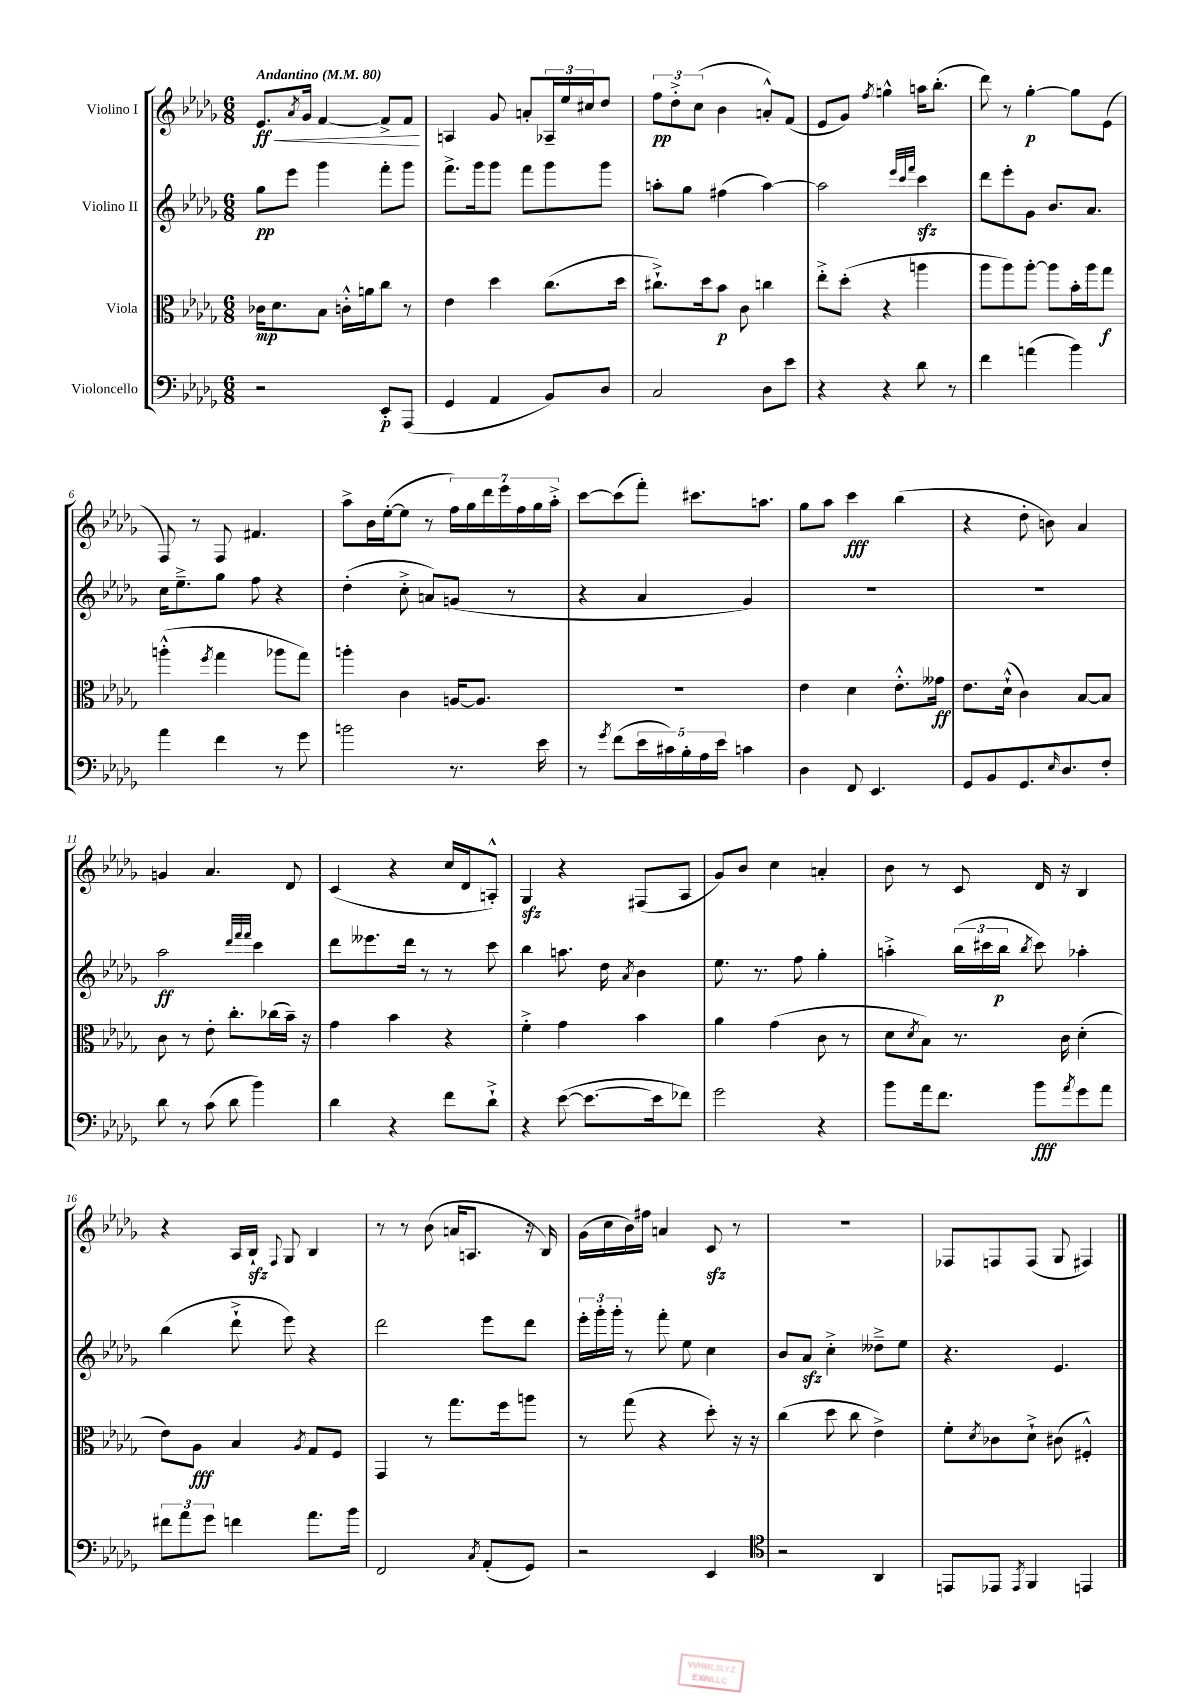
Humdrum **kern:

**kern	**dynam	**kern	**dynam	**kern	**dynam	**kern	**dynam
*part4	*part4	*part3	*part3	*part2	*part2	*part1	*part1
*staff4	*staff4	*staff3	*staff3	*staff2	*staff2	*staff1	*staff1
*I"Violoncello	*	*I"Viola	*	*I"Violino II	*	*I"Violino I	*
*clefF4	*	*clefC3	*	*clefG2	*	*clefG2	*
*k[b-e-a-d-g-]	*	*k[b-e-a-d-g-]	*	*k[b-e-a-d-g-]	*	*k[b-e-a-d-g-]	*
*M6/8	*	*M6/8	*	*M6/8	*	*M6/8	*
*MM80	*	*MM80	*	*MM80	*	*MM80	*
=1	=1	=1	=1	=1	=1	=1	=1
!	!	!	!	!	!	!LO:TX:a:B:t=Andantino	!
!	!	!	!	!	!	!	!LO:HP:b
2r	.	16c-X\KL	mp	8gg-\L	pp	8.e-/L	< ff
.	.	8.d-\	.	.	.	.	.
.	.	.	.	8eee-\J	.	.	.
.	.	.	.	.	.	8qa-/	.
.	.	.	.	.	.	16g-/Jk	.
.	.	8B-\J	.	4ggg-\	.	[4f/	.
.	.	16cn'^^\LL	.	.	.	.	.
.	.	16an\J	.	.	.	.	.
8EE-'/L	p	8cc\J	.	8fff'\L	.	8f^/L]	.
(8AAA-/J	.	8r	.	8ggg-\J	.	8f/J	.
.	.	.	.	.	.	.	[
=2	=2	=2	=2	=2	=2	=2	=2
4GG-/	.	4e-\	.	8.fff^\L	.	4An/	.
.	.	.	.	16ggg-\k	.	.	.
4AA-/	.	4dd-\	.	8ggg-\J	.	8g-/	.
.	.	.	.	8fff\L	.	8an'/L	.
8BB-/L)	.	(8.cc\L	.	8ggg-\	.	24A-X~/L	.
.	.	.	.	.	.	24ee-/	.
.	.	.	.	.	.	24cc#X/J	.
8D-/J	.	.	.	8ggg-\J	.	8dd-/J	.
.	.	16dd-\Jk	.	.	.	.	.
=3	=3	=3	=3	=3	=3	=3	=3
2C/	.	8.cc#X`^\L)	.	8aan'\L	.	12ff\L	pp
.	.	.	.	.	.	12dd-'^\	.
.	.	.	.	8gg-\J	.	.	.
.	.	.	.	.	.	(12cc\J	.
.	.	16dd-\k	.	.	.	.	.
.	.	8b-\J	p	(4ff#X\	.	4b-\	.
.	.	8c\	.	.	.	.	.
8D-\L	.	4ccn\	.	[4aa\)	.	8an'^^/L)	.
8e-\J	.	.	.	.	.	(8f/J	.
=4	=4	=4	=4	=4	=4	=4	=4
4r	.	8ee-'^\L	.	2aa\]	.	8e-/L	.
.	.	(8dd-'\J	.	.	.	8g-/J)	.
.	.	.	.	.	.	8qff/	.
4r	.	4r	.	.	.	4ggn^^\	.
.	.	.	.	32qqeee-/LLL	.	.	.
.	.	.	.	32qqccc/	.	.	.
.	.	.	.	32qqfff/JJJ	.	.	.
8d-\	.	4aan\	.	4ccczz\	.	16aan\KL	.
.	.	.	.	.	.	(8.bb-'\J	.
8r	.	.	.	.	.	.	.
=5	=5	=5	=5	=5	=5	=5	=5
4f\	.	8aa-\L	.	8ddd-\L	.	8ddd-\)	.
.	.	8aa-\)	.	8eee-'\	.	8r	.
(4an\	.	[8aa-'\J	.	8g-\J	.	[4gg-'\	p
.	.	8aa-\L]	.	8.b-/L	.	.	.
4b-\)	.	16b-'\L	.	.	.	8gg-\L]	.
.	.	16aa-\J	.	8.a-/J	.	.	.
.	.	8gg-\J	f	.	.	(8e-\J	.
!!LO:LB:g=z
=6	=6	=6	=6	=6	=6	=6	=6
4a-\	.	(4aan'^^\	.	16cc\KL	.	8F/)	.
.	.	.	.	8.ee-~^\	.	.	.
.	.	.	.	.	.	8r	.
.	.	8qff/	.	.	.	.	.
4f\	.	4gg-\	.	8gg-\J	.	8F/	.
.	.	.	.	8ff\	.	4.f#X/	.
8r	.	8aa-X\L	.	4r	.	.	.
8g-\	.	8gg-\J)	.	.	.	.	.
=7	=7	=7	=7	=7	=7	=7	=7
2bn\	.	4aan'\	.	(4dd-'\	.	8aa-^\L	.
.	.	.	.	.	.	16b-\L	.
.	.	.	.	.	.	([16ee-'\J	.
.	.	4c\	.	8cc'^\	.	8ee-\J]	.
.	.	.	.	8an/L)	.	8r	.
8.r	.	[16An/KL	.	(8gn/J	.	28ff\LL)	.
.	.	.	.	.	.	28gg-\	.
.	.	8.A/J]	.	.	.	.	.
.	.	.	.	.	.	28ddd-\	.
.	.	.	.	.	.	28eee-\	.
.	.	.	.	8r	.	.	.
.	.	.	.	.	.	28ff\	.
.	.	.	.	.	.	28gg-\	.
16e-\	.	.	.	.	.	.	.
.	.	.	.	.	.	28aa-'^\JJ	.
=8	=8	=8	=8	=8	=8	=8	=8
8r	.	2.r	.	4r	.	[8ccc\L	.
8qg-/	.	.	.	.	.	.	.
(8f\L	.	.	.	.	.	(8ccc\]	.
20e-\L	.	.	.	4a-/	.	8fff'\J)	.
20c#X\)	.	.	.	.	.	.	.
20B-'\	.	.	.	.	.	.	.
.	.	.	.	.	.	8.ccc#X\L	.
20A-\	.	.	.	.	.	.	.
20e-\JJ	.	.	.	.	.	.	.
4cn\	.	.	.	4g-/)	.	.	.
.	.	.	.	.	.	8.aan\J	.
=9	=9	=9	=9	=9	=9	=9	=9
4D-\	.	4e-\	.	2.r	.	8gg-\L	.
.	.	.	.	.	.	8aa-\J	.
8FF/	.	4d-\	.	.	.	4ccc\	fff
4.EE-/	.	.	.	.	.	.	.
.	.	8.e-'^^\L	.	.	.	(4bb-\	.
.	.	16g--X\Jk	ff	.	.	.	.
=10	=10	=10	=10	=10	=10	=10	=10
8GG-/L	.	8.e-\L	.	2.r	.	4r	.
8BB-/	.	.	.	.	.	.	.
.	.	(16d-`^^\Jk	.	.	.	.	.
8.GG-/	.	4c\)	.	.	.	8dd-'\	.
.	.	.	.	.	.	8bn\)	.
16qqE-/	.	.	.	.	.	.	.
8.D-/	.	.	.	.	.	.	.
.	.	[8B-/L	.	.	.	4a-/	.
8F'/J	.	8B-/J]	.	.	.	.	.
!!LO:LB:g=z
=11	=11	=11	=11	=11	=11	=11	=11
8d-\	.	8c\	.	2aa-\	ff	4gn/	.
8r	.	8r	.	.	.	.	.
(8c\	.	8e-'\	.	.	.	4.a-/	.
8d-\	.	8.cc'\L	.	.	.	.	.
.	.	.	.	32qqddd-/LLL	.	.	.
.	.	.	.	32qqfff/	.	.	.
.	.	.	.	32qqfff/JJJ	.	.	.
4b-\)	.	.	.	4ccc\	.	.	.
.	.	(16cc-X\L	.	.	.	.	.
.	.	16b-~\JJ)	.	.	.	8d-/	.
.	.	16r	.	.	.	.	.
=12	=12	=12	=12	=12	=12	=12	=12
4d-\	.	4g-\	.	8ddd-\L	.	(4c/	.
.	.	.	.	8.eee--X\	.	.	.
4r	.	4b-\	.	.	.	4r	.
.	.	.	.	16ddd-\Jk	.	.	.
.	.	.	.	8r	.	.	.
8f\L	.	4r	.	8r	.	16cc/LL	.
.	.	.	.	.	.	16d-/J	.
8d-`^\J	.	.	.	8ccc\	.	8An'^^/J)	.
=13	=13	=13	=13	=13	=13	=13	=13
4r	.	4f'^\	.	4bb-\	.	4G-zz/	.
([8e-\	.	4g-\	.	8.aan\	.	4r	.
8.e-\L_	.	.	.	.	.	.	.
.	.	.	.	16dd-\	.	.	.
.	.	.	.	8qa-/	.	.	.
.	.	4b-\	.	4b-\	.	(8F#X/L	.
16e-\k]	.	.	.	.	.	.	.
8f-X\J)	.	.	.	.	.	8A-/J	.
=14	=14	=14	=14	=14	=14	=14	=14
2g-\	.	4a-\	.	8.ee-\	.	8g-/L)	.
.	.	.	.	.	.	8b-/J	.
.	.	.	.	8.r	.	.	.
.	.	(4g-\	.	.	.	4cc\	.
.	.	.	.	8ff\	.	.	.
4r	.	8c\	.	4gg-'\	.	4an'/	.
.	.	8r	.	.	.	.	.
=15	=15	=15	=15	=15	=15	=15	=15
8b-\L	.	8d-\L	.	4aan'^\	.	8b-\	.
.	.	8qd-/	.	.	.	.	.
16a-\k	.	8B-\J)	.	.	.	8r	.
8.f\J	.	.	.	.	.	.	.
.	.	8.r	.	(24bb-\LL	.	8c/	.
.	.	.	.	24ccc#X\	.	.	.
.	.	.	.	24bb-\JJ	p	.	.
.	.	.	.	8qbb-/	.	.	.
8b-\L	fff	.	.	8ccc#\)	.	16d-/	.
.	.	16c\	.	.	.	16r	.
8qa-/	.	.	.	.	.	.	.
8g-\	.	(4d-'\	.	4aa-X'\	.	4B-/	.
8a-\J	.	.	.	.	.	.	.
!!LO:LB:g=z
=16	=16	=16	=16	=16	=16	=16	=16
12f#X\L	.	8e-\L)	.	(4bb-\	.	4r	.
12a-\	.	.	.	.	.	.	.
.	.	8A-\J	fff	.	.	.	.
12g-\J	.	.	.	.	.	.	.
4fn\	.	4B-/	.	8ddd-`^\	.	16A-/LL	.
.	.	.	.	.	.	16B-zz`/JJ	.
.	.	.	.	.	.	8qqF/	.
.	.	.	.	8eee-\)	.	8G-/	.
.	.	8qA-/	.	.	.	.	.
8.a-\L	.	8G-/L	.	4r	.	4B-/	.
.	.	8F/J	.	.	.	.	.
16b-\Jk	.	.	.	.	.	.	.
=17	=17	=17	=17	=17	=17	=17	=17
2FF/	.	4GG-/	.	2ddd-\	.	8r	.
.	.	.	.	.	.	8r	.
.	.	8r	.	.	.	(8b-\	.
.	.	8.gg-\L	.	.	.	16an/KL	.
.	.	.	.	.	.	8.An/J	.
8qC/	.	.	.	.	.	.	.
(8AA-'/L	.	.	.	8eee-\L	.	.	.
.	.	16ff\k	.	.	.	.	.
8GG-/J)	.	8aan\J	.	8ddd-\J	.	16r	.
.	.	.	.	.	.	16B-/)	.
=18	=18	=18	=18	=18	=18	=18	=18
2r	.	8r	.	24eee-'\LL	.	(16g-\LL	.
.	.	.	.	24ggg-'\	.	.	.
.	.	.	.	.	.	16cc\	.
.	.	.	.	24ggg-'\JJ	.	.	.
.	.	(8gg-\	.	8r	.	16b-\)	.
.	.	.	.	.	.	16ff#X\JJ	.
.	.	4r	.	8fff'\	.	4an/	.
.	.	.	.	8ee-\	.	.	.
4EE-/	.	8dd-'\)	.	4cc\	.	8czz/	.
.	.	16r	.	.	.	8r	.
.	.	16r	.	.	.	.	.
=19	=19	=19	=19	=19	=19	=19	=19
*clefC4	*	*	*	*	*	*	*
2r	.	(4cc\	.	8b-/L	.	2.r	.
.	.	.	.	8a-zz/J	.	.	.
.	.	8dd-\	.	4cc'^\	.	.	.
.	.	8cc\	.	.	.	.	.
4AA-/	.	4e-^\)	.	8dd--X~^\L	.	.	.
.	.	.	.	8ee-\J	.	.	.
=20	=20	=20	=20	=20	=20	=20	=20
8EEn/L	.	8f'\L	.	4.r	.	8F-X/L	.
.	.	8qd-/	.	.	.	.	.
8EE-X/J	.	8c-X\	.	.	.	8Fn/	.
8qEE-/	.	.	.	.	.	.	.
4FF/	.	8d-`^\J	.	.	.	(8F/J	.
.	.	(8c#X\	.	4.e-/	.	8G-/	.
4EEn/	.	4F#X'^^/)	.	.	.	4F#X/)	.
==	==	==	==	==	==	==	==
*-	*-	*-	*-	*-	*-	*-	*-
